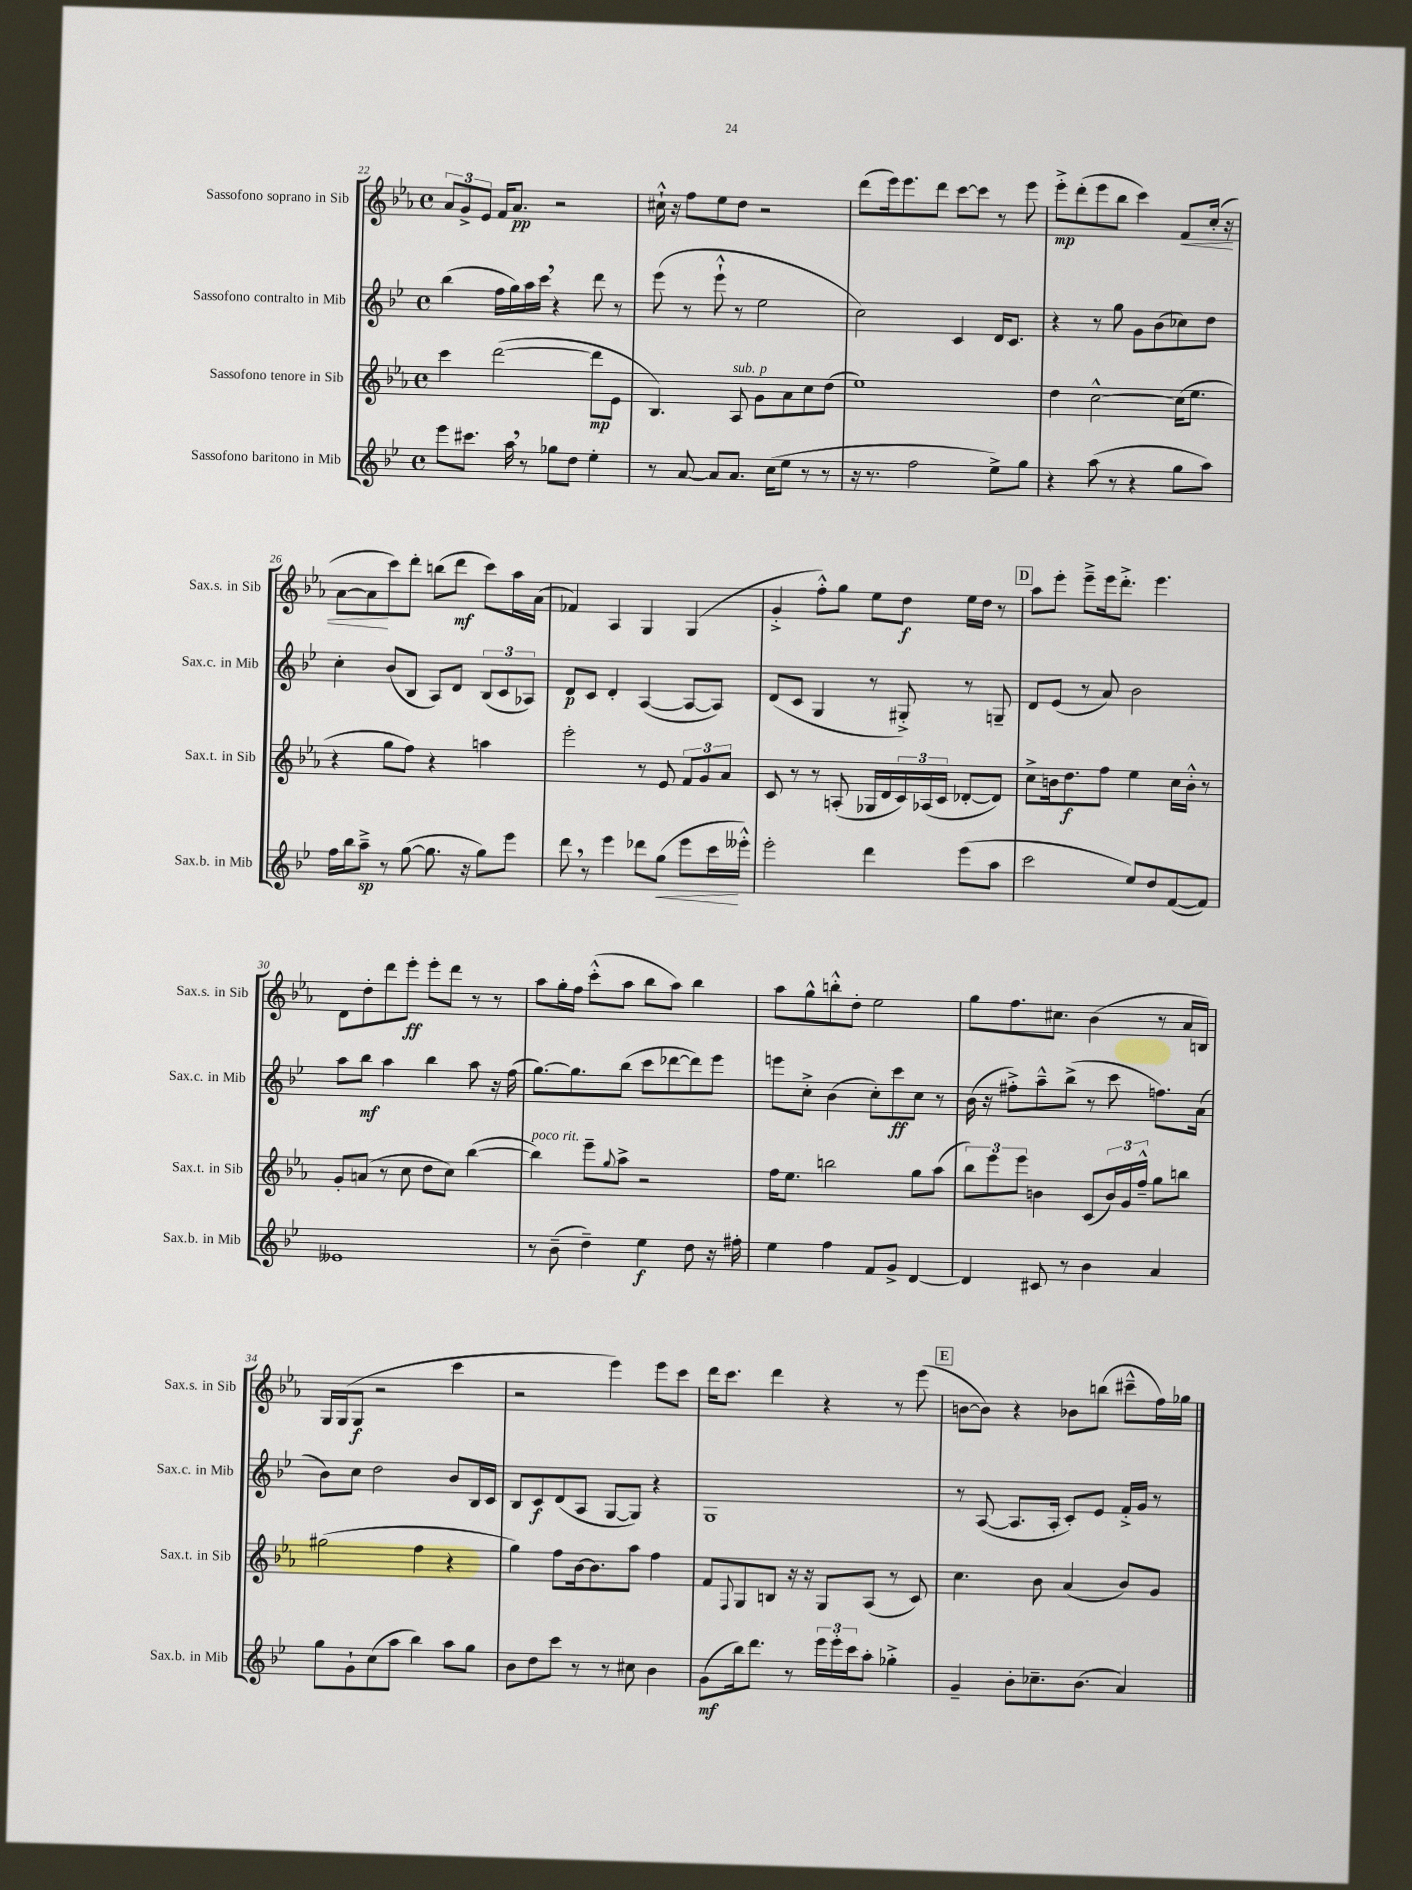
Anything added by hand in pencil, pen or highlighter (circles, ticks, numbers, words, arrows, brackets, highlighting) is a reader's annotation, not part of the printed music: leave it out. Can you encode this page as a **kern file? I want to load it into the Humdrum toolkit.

**kern	**kern	**kern	**kern
*staff4	*staff3	*staff2	*staff1
*clefG2	*clefG2	*clefG2	*clefG2
*k[b-e-]	*k[b-e-a-]	*k[b-e-]	*k[b-e-a-]
*M4/4	*M4/4	*M4/4	*M4/4
*met(c)	*met(c)	*met(c)	*met(c)
8eee-	4ccc	(4bb-	12a-
.	.	.	12g^
8.ccc#	.	.	.
.	.	.	12e-
.	([2ddd	16ff	16f
16aa	.	16gg)	8.a-
8r	.	16aa	.
.	.	16ccc	.
8gg-	.	4r	2r
8dd	.	.	.
4ee-'	8ddd]	8ddd	.
.	8e-	8r	.
=	=	=	=
8r	4.B-)	(8eee-	16cc#`^^
.	.	.	16r
[8a	.	8r	8ff
8a]	.	8eee-`^^	8ee-
8.a	8A-	8r	8dd
.	8g	2ee-	2r
(16cc	.	.	.
8ee-	8a-	.	.
8r	8cc	.	.
8r	(8dd	.	.
=	=	=	=
16r	1ee-)	2cc)	(8ddd
8.r	.	.	.
.	.	.	16eee-)
.	.	.	8.eee-
2ff	.	.	.
.	.	.	8ddd
.	.	4c	[8ccc
.	.	.	8ccc]
8ee-^)	.	16d	8r
.	.	8.c	.
8gg	.	.	8eee-
=	=	=	=
4r	4dd	4r	8eee-'^
.	.	.	(8ddd'
(8aa	[2cc^^	8r	8eee-
8r	.	8gg	8bb-
4r	.	8g	4ccc)
.	.	(8b-	.
8gg	(16cc]	8cc-)	8f
.	8.ee-	.	.
8aa)	.	8dd	(16cc'
.	.	.	16r
=	=	=	=
16ff	4r	4cc'	[8a-
16bb-	.	.	.
8aa~^	.	.	8a-]
8r	8gg	(8b-	8ccc)
([8gg	8ff)	8B-	8ddd'
8.gg]	4r	8A)	(8bb
.	.	8d	8ddd
16r	.	.	.
8gg)	4aa	(12B-	8ccc)
.	.	12c	.
8eee-	.	.	16aa-
.	.	12A-)	.
.	.	.	(16a-
=	=	=	=
8ddd	2eee-'	8d	4f-)
8r	.	8c	.
4eee-	.	4d'	4A-
8ddd-	8r	([4A	4G
(8gg	8e-	.	.
8eee-	12f	8A_	(4G
.	12g	.	.
16ccc	.	8A])	.
.	12a-	.	.
16eee--'^^)	.	.	.
=	=	=	=
2eee-'	8c	(8d	4g'^
.	8r	8c	.
.	8r	4G	8ff'^^)
.	(8A'	.	8gg
4ddd	16G-	8r	8ee-
.	16d	.	.
.	24c)	8G#'^)	8dd
.	(24A-	.	.
.	24c	.	.
(8eee-	[8d-'	8r	16ee-
.	.	.	16dd
8aa	8d-])	8G~	8r
=	=	=	=
2ccc	8cc^	8d	8aa-
.	16b	(8e-	8eee-'
.	8.dd	.	.
.	.	8r	8eee-~^
.	8ff	8a)	16eee-
.	.	.	8.ddd'^
8ee-)	4ee-	2b-	.
8dd	.	.	4.eee-
([8f	16cc	.	.
.	16b'^^	.	.
8f])	8r	.	.
=	=	=	=
1e--	8g'	8aa	8d
.	(8a	8bb-	8dd'
.	8r	4aa	8ddd
.	8cc	.	8eee-'
.	8dd	4bb-	8eee-'
.	8cc)	.	8ddd
.	([4bb-	8aa	8r
.	.	16r	8r
.	.	(16ff	.
=	=	=	=
8r	4bb-])	[8.gg)	8aa-
(8b-~	.	.	16gg'
.	.	8.gg]	16ff
4dd~)	8eee-~	.	(8ccc'^^
.	8qqgg	.	.
.	8aa-^	(8bb-	8aa-
4ee-	2r	8ccc	8bb-
.	.	[8ddd-	8aa-)
8dd	.	8ddd-])	4bb-
16r	.	8eee-	.
16ff#'	.	.	.
=	=	=	=
4ee-	16ff	8eee	8aa-
.	8.ee-	.	.
.	.	8cc'^	8gg^^
4ff	2bb	(4b-	8bb'^^
.	.	.	8dd'
8f	.	8cc')	2ee-
8g^	.	8ccc	.
[4d	8gg	8cc	.
.	(8aa-	8r	.
=	=	=	=
4d]	12bb-)	(16b-	8gg
.	.	16r	.
.	12eee-	.	.
.	.	8ff#'^)	8.ff
.	12eee-	.	.
8c#	4b	8aa~^^	.
.	.	.	8.cc#
8r	.	(8bb-^	.
4b-	(8c	8r	(4b-
.	24b)	8ccc	.
.	24g	.	.
.	24ff~^^	.	.
4a	8gg	8.ff)	8r
.	8bb	.	16a-
.	.	(16a	16B)
=	=	=	=
8gg	(2gg#	8b-)	16G
.	.	.	(16G
8g`	.	8cc	8G
(8cc	.	2dd	2r
8aa	.	.	.
4bb-)	4ff	.	.
8aa	4r	8b-	4ccc
8gg	.	16B-	.
.	.	16c	.
=	=	=	=
8b-	4gg)	8B-	2r
8dd	.	8c	.
8ccc	8ff	(8d	.
8r	[16b-	8A	.
.	8.b-]	.	.
8r	.	[8G	4eee-)
8cc#	8aa-	8G])	.
4b-	4ff	4r	8eee-
.	.	.	8ccc
=	=	=	=
(8g	8f	1G	16ddd
.	.	.	8.ccc
.	8qqF	.	.
16bb-)	8G	.	.
8.ddd	.	.	.
.	8B	.	4ddd
8r	16r	.	.
.	16r	.	.
24eee-	8G	.	4r
24eee-'	.	.	.
24ccc	.	.	.
8aa'	(8A-	.	.
4gg-'^	8r	.	8r
.	8c)	.	(8eee-
=	=	=	=
4g~	4.cc	8r	[8b
.	.	([8A	8b])
8b-'	.	8.A]	4r
8.cc-~	8b-	.	.
.	.	16A'	.
.	(4a-	8c')	8b-
(8.b-	.	.	.
.	.	8e-	(8bb
4a)	8b-)	16f'^	8ccc#~^^
.	.	16g	.
.	8g	8r	16ff)
.	.	.	16gg-
==	==	==	==
*-	*-	*-	*-
